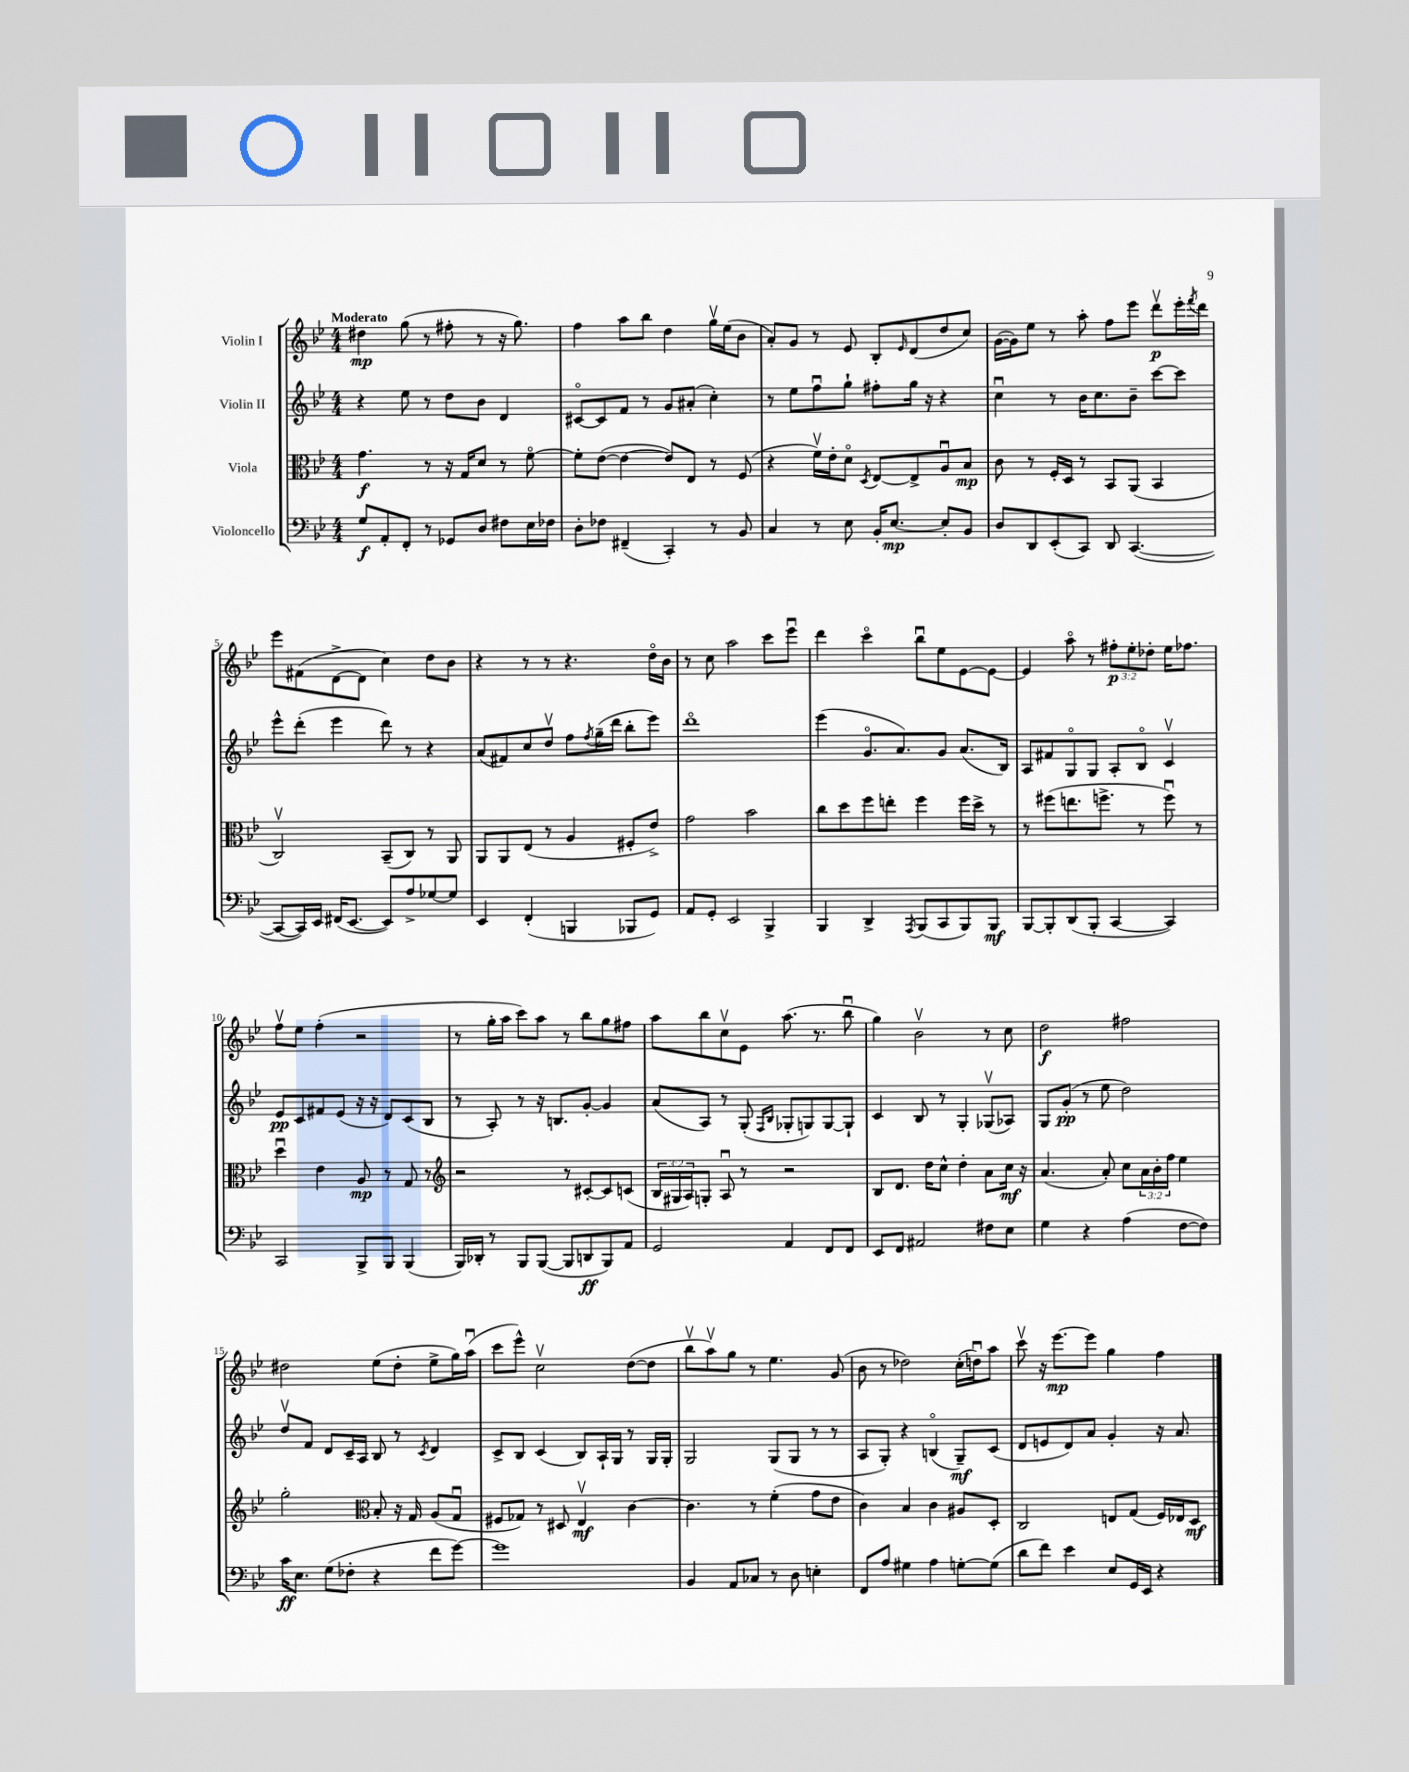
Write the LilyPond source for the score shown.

<<
\new StaffGroup <<
\new Staff = "s0" \with { instrumentName = "Violin I" } {
    \clef treble \key bes \major \numericTimeSignature \time 4/4 \override Staff.TupletNumber.text = #tuplet-number::calc-fraction-text \tempo "Moderato"
    dis''4\mp g''8( r8 fis''8-. r8 r16 g''8.) |
    f''4 a''8 bes''8 d''4 g''16\upbow ees''16( bes'8 |
    a'8-.) g'8 r8 ees'8 bes8-. \grace { ees'16 } d'8( d''8 c''8) |
    g'16~( g'16) ees''8 r8 a''8-. f''8 ees'''8 d'''8\upbow\p ees'''16-. \acciaccatura { f'''8 } d'''16 |
    ees'''8 fis'8( d'8~-> d'8 c''4) d''8 bes'8 |
    r4 r8 r8 r4. d''16\flageolet bes'16 |
    r8 c''8 a''2 c'''8 ees'''8\downbow |
    d'''4 c'''4\flageolet bes''8\downbow ees''8 ees'8~ ees'8~ |
    ees'4 a''8\flageolet r8 \tuplet 3/2 { fis''8-.\p ees''8-. des''8-. } ees''16 fes''8. |
    f''8\upbow ees''8 f''4-.( r2 |
    r8 g''16-. a''16 c'''8) a''8 r8 bes''8 g''8 fis''8 |
    a''8 bes''8 c''8\upbow ees'8 a''8.( r8. bes''8\downbow |
    g''4) bes'2\upbow r8 c''8 |
    d''2\f fis''2 |
    dis''2 ees''8( dis''8-. ees''8-> g''16) a''16\downbow( |
    c'''8 ees'''8-^) c''2\upbow d''8~( d''8 |
    bes''8\upbow a''8\upbow) g''8 r8 ees''4. g'8( |
    bes'8 r8 des''2) c''16-.( d''16\downbow) a''8 |
    c'''8\upbow r16 ees'''8.~\mp ees'''8 g''4 f''4 \bar "|." |
}
\new Staff = "s1" \with { instrumentName = "Violin II" } {
    \clef treble \key bes \major \numericTimeSignature \time 4/4
    r4 ees''8 r8 d''8 bes'8 d'4 |
    cis'8~\flageolet cis'8 f'8 r8 g'8 ais'8-.( c''4-.) |
    r8 ees''8 f''8\downbow g''8-! fis''8-. g''16 r16 r4 |
    c''4\downbow r8 bes'16 c''8. bes'8-- c'''8~ c'''8 |
    ees'''8-^ d'''8-.( ees'''4 d'''8) r8 r4 |
    a'8( fis'8) c''8 d''8\upbow f''8 \acciaccatura { f''8 } g''16--( d'''16 bes''8-. ees'''8) |
    d'''1\flageolet |
    ees'''4( g'8.\flageolet a'8.) g'8 a'8.( bes16) |
    a8 fis'8 g8\flageolet g8 a8-. bes8\flageolet c'4\upbow |
    ees'8\pp c'8 fis'8 ees'8( r16 r16 d'8) c'8( bes8 |
    r8 a8-.) r8 r16 b8. g'8~-. g'4 |
    a'8( a8) r8 g8-.( \grace { f16 bes16 } ges8-. g8) g8~ g8-! |
    c'4 bes8 r8 g4-. ges8\upbow( aes8) |
    g8 g'8-.\pp( r8 ees''8 d''2) |
    d''8\upbow f'8 d'8 c'16-- a16 bes8 r8 \acciaccatura { c'8 } d'4 |
    c'8-> bes8 c'4( bes8) a16-! g16 r8 g16 g16-. |
    g2 g8( g8 r8 r8 |
    a8 g8-.) r4 b4\flageolet( g8--\mf) c'8( |
    d'8 e'8 d'8) a'8 g'4-. r16 a'8. \bar "|." |
}
\new Staff = "s2" \with { instrumentName = "Viola" } {
    \clef alto \key bes \major \numericTimeSignature \time 4/4 \override Staff.TupletNumber.text = #tuplet-number::calc-fraction-text
    g'4.\f r8 r16 g16 d'8 r8 f'8~\flageolet |
    f'8-. ees'8~( ees'4~ ees'8) ees8 r8 f8( |
    r4 f'16\upbow) ees'16-. d'8\flageolet \acciaccatura { d8 } ees8~ ees8-> a8\downbow bes8\mp |
    c'8 r8 f16-. d16 r8 bes,8 a,8( bes,4 |
    c2\upbow) bes,8--( c8) r8 a,8 |
    a,8 a,8 ees8( r8 a4 fis8-. ees'8->) |
    g'2 bes'2 |
    c''8 d''8 f''8 e''8-. f''4 f''16 d''16-> r8 |
    r8 fis''8( e''8. f''8.-> r8 f''8\downbow) r8 |
    d''4\downbow ees'4 a8\mp r8 g8 r8 |
    \clef treble r2 r8 cis'8~-. cis'8 c'8( |
    \tuplet 3/2 { bes16 gis16 a16) } g8-. a8\downbow r8 r2 |
    bes8 d'8. d''16 c''8-^ d''4-. a'8 c''16\mf r16 |
    a'4.( a'8-.) c''8 \tuplet 3/2 { a'16 bes'16-. f''16 } ees''4 |
    g''2-. \clef alto bes8-. r16 g16 a8( g8\downbow |
    fis8 ges8) r8 dis8 ees4\upbow\mf c'4~ |
    c'4. r8 f'4-.( g'8 ees'8 |
    c'4) bes4 c'4 ais8 d8-. |
    c2 e8 g8( f16) ees16 d8\mf \bar "|." |
}
\new Staff = "s3" \with { instrumentName = "Violoncello" } {
    \clef bass \key bes \major \numericTimeSignature \time 4/4
    g8\f a,8-. f,8-. r8 ges,8 d8 fis8 ees16 fes16 |
    d8-. fes8 fis,4--( c,4-.) r8 bes,8 |
    c4 r8 ees8 bes,16-. ees8.~\mp ees8-. bes,8 |
    d8 d,8 ees,8-.( c,8) d,8 c,4.~( |
    c,8~ c,16) ees,16 fis,16( ees,8.~ ees,8) a8-> ges8~ ges8 |
    ees,4 f,4-.( b,,4 bes,,8 g,8) |
    a,8 g,8-. ees,2 bes,,4-> |
    bes,,4 d,4-> \acciaccatura { a,,8 } bes,,8( c,8 bes,,8) bes,,8\mf |
    bes,,8~ bes,,8-. d,8( bes,,8-. c,4~ c,4) |
    c,2 bes,,8-> bes,,8 bes,,4( |
    bes,,16) des,16-. r8 bes,,8 bes,,8~( bes,,8 d,8\ff bes,,8) a,8 |
    g,2 a,4 f,8 f,8 |
    ees,8 f,8 ais,2 fis8 ees8 |
    g4 r4 a4( f8~ f8) |
    c'16\ff ees8. g8( fes8-. r4 f'8 g'8~) |
    g'1 |
    bes,4 a,8 ces8 r8 d8 e4-. |
    f,8 a8 gis4 a4 g8~-. g8( |
    d'8 f'8) ees'4 ees8 g,16 ees,16 r4 \bar "|." |
}
>>
>>
